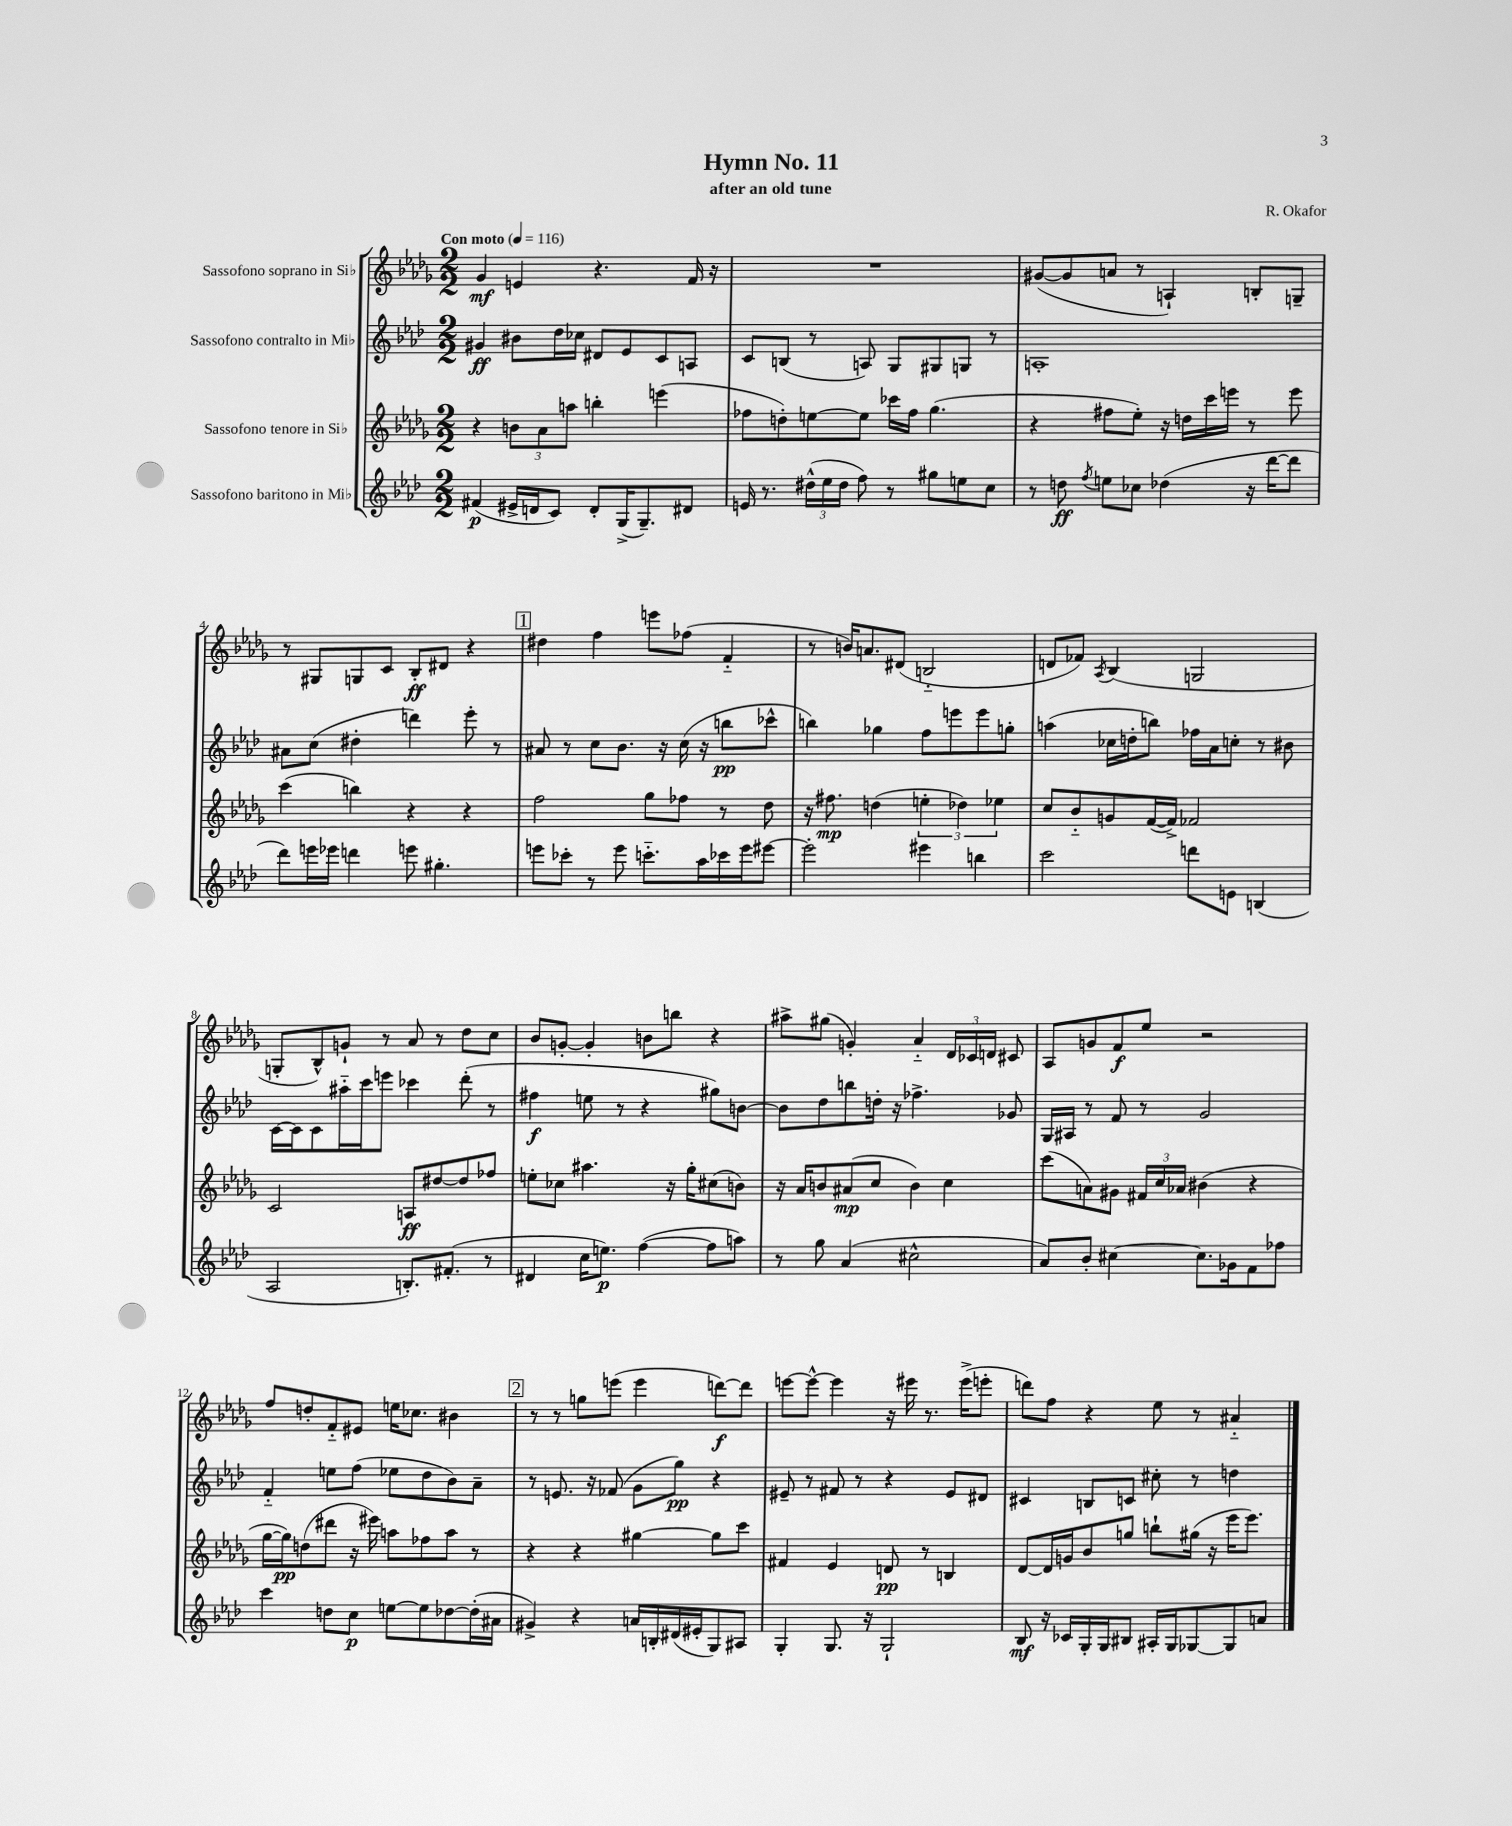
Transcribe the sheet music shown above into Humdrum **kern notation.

**kern	**kern	**kern	**kern
*staff4	*staff3	*staff2	*staff1
*clefG2	*clefG2	*clefG2	*clefG2
*k[b-e-a-d-]	*k[b-e-a-d-g-]	*k[b-e-a-d-]	*k[b-e-a-d-g-]
*M2/2	*M2/2	*M2/2	*M2/2
*MM116	*MM116	*MM116	*MM116
(4f#/	4r	4g#/	4g-/
16e#^/LL	12b\L	8b#\L	4e/
16d/J	.	.	.
.	12a-\	.	.
8c/J)	.	16dd-\L	.
.	12aa\J	.	.
.	.	16cc-\JJ	.
8d'/L	4bb'\	8d#/L	4.r
(16G^/K	.	8e-/	.
8.G~/)	.	.	.
.	(4eee\	8c/	.
8d#/J	.	8A/J	16f/
.	.	.	16r
=	=	=	=
16e/	8ff-\L	8c/L	1r
8.r	.	.	.
.	8dd'\)	(8B/J	.
(24dd#^^\LL	[8ee\	8r	.
24ee-\	.	.	.
24dd#\JJ	.	.	.
8ff\)	8ee\]J	8A/)	.
8r	16ccc-\LL	8G/L	.
.	16ff-\JJ	.	.
8gg#\L	(4.gg-\	8G#/	.
8ee\	.	8G/J	.
8cc\J	.	8r	.
=	=	=	=
8r	4r	1A'	([8g#/L
8dd\	.	.	8g#/]
8qff/	.	.	.
8ee\L	8ff#\L	.	8a/J
8cc-\J	8ee-'\J)	.	8r
(4dd-\	16r	.	4A`/)
.	16dd\LL	.	.
.	16ccc\	.	.
.	16eee\JJ	.	.
16r	8r	.	8B'/L
[16ddd-\LK	.	.	.
8ddd-\]J	8eee\	.	8G~/J
=	=	=	=
8ddd-\L)	(4ccc\	8a#\L	8r
16eee\L	.	(8cc\J	8G#/L
16eee-\JJ	.	.	.
4ddd\	4bb\)	4dd#'\	8G/
.	.	.	8c/J
8eee\	4r	4ddd\)	8B-'/L
4.gg#'\	.	.	8d#/J
.	4r	8eee-'\	4r
.	.	8r	.
=	=	=	=
8eee\L	2ff\	8a#/	4dd#\
8ccc-'\J	.	8r	.
8r	.	8cc\L	4ff\
8eee\	.	8.b-\J	.
8.ccc'~\L	8gg-\L	.	8eee\L
.	.	16r	.
.	8ff-\J	(16cc\	(8ff-\J
16aa-\L	.	16r	.
16ccc-\	8r	8bb\L	4f'~/
16eee\J	.	.	.
[8eee#\J	8dd-\	8ccc-^^\J	.
=	=	=	=
2eee#'\]	16r	4bb\)	8r
.	8.ff#\	.	.
.	.	.	16b/LK)
.	.	.	8.a/
.	(4dd\	4gg-\	.
.	.	.	(8d#/J
4eee#\	6ee'\	8ff\L	2B'~/
.	.	8eee\	.
.	6dd-\)	.	.
4bb\	.	8eee\	.
.	6ee-\	.	.
.	.	8gg'\J	.
=	=	=	=
2ccc\	8cc/L	(4aa\	8d/L
.	8b-'~/	.	8f-/J)
.	.	.	8qA-/
.	8g/	16cc-\LL	(4B-/
.	.	16dd'\J	.
.	([16f/L	8bb\J)	.
.	16f^/]JJ)	.	.
8ddd\L	2f-/	16ff-\LL	2G/
.	.	16a-\J	.
8e\J	.	8cc'\J	.
(4B/	.	8r	.
.	.	8b#\	.
=	=	=	=
2A-/	2c/	[16c\LL	8G'/L
.	.	16c\]J	.
.	.	8c\	8B-^^/)
.	.	16aa#'~\L	8g`/J
.	.	16ccc\J	.
.	.	8eee\J	8r
8.B'/L)	8A/L	4ccc-\	8a-/
.	[8dd#/	.	8r
(8.f#'/J	.	.	.
.	8dd#/]	(8ddd-'\	8dd-\L
8r	8ff-/J	8r	8cc\J
=	=	=	=
4d#/	8ee'\L	4ff#\	8b-/L
.	8cc-\J	.	[8g'/J
16cc\LK	4.aa#\	8ee\	4g'/]
8.ee\J)	.	.	.
.	.	8r	.
([4ff\	.	4r	8b\L
.	16r	.	8bb\J
.	16gg-'\LK	.	.
8ff\]L	(8cc#\	8gg#\L)	4r
8aa\J)	8b\J)	[8b\J	.
=	=	=	=
8r	16r	8b\]L	8aa#^\L
.	16a-/LK	.	.
8gg\	8b/	8dd-\	(8gg#\J
(4a-/	(8a#/	8bb\	4g'/)
.	8cc/J	16dd'\Jk	.
.	.	16r	.
2cc#^^\	4b\)	4.ff-^\	4a-'~/
.	4cc\	.	24d-/LL
.	.	.	24c-/
.	.	.	24d/JJ
.	.	8g-/	8c#/
=	=	=	=
8a-/L)	(8ccc\L	16G/LL	8A-/L
.	.	16A#/JJ	.
8b-'/J	8a\)	8r	8g/
[4cc#\	8g#\J	8f/	8f/
.	24f#/LL	8r	8ee-/J
.	24cc/	.	.
.	24a-/JJ	.	.
8.cc#\]L	(4b#\	2g/	2r
16g-\k	.	.	.
8f\	4r	.	.
8ff-\J	.	.	.
=	=	=	=
4ccc\	[16gg-\LL	4f'~/	8ff/L
.	16gg-\]J)	.	.
.	(8dd\	.	8dd'/
8dd\L	8ddd#\J	8ee\L	8f'~/
8cc\J	16r	(8ff\J	8e#/J
.	16eee#\)	.	.
[8ee\L	8aa\L	8ee-\L	16ee\LK
.	.	.	8.cc-\J
8ee\]	8ff-\	8dd-\	.
[8dd-\	8aa\J	8b-\)	4b#\
(16dd-'\]L	8r	8a-~\J	.
16a#\JJ	.	.	.
=	=	=	=
4g#^/)	4r	8r	8r
.	.	8.e/	8r
4r	4r	.	8gg\L
.	.	16r	.
.	.	(8f-/	(8eee\J
16a/LL	[4gg#\	8g\L	4eee\
16B'/	.	.	.
(16d#/	.	8gg\J)	.
16e#'/J	.	.	.
8G/)	8gg#\]L	4r	[8ddd\L)
8A#/J	8ccc\J	.	8ddd\]J
=	=	=	=
4G'/	4f#/	8e#~/	[8eee\L
.	.	8r	8eee^^\_J
8.G/	4e-/	8f#/	4eee\]
.	.	8r	.
16r	.	.	.
2G`/	8d/	4r	16r
.	.	.	16eee#\
.	8r	.	8.r
.	4B/	8e#/L	.
.	.	.	(16eee#^\LK
.	.	8d#/J	8eee'\J
=	=	=	=
8B-/	[8d-/L	4c#/	8ddd\L)
16r	16d-/]L	.	8ff\J
16c-/LL	16g/J	.	.
16G'/	8b-/	8B/L	4r
16G/J	.	.	.
8B#/J	8gg/J	8c/J	.
16A#'/LL	8bb`\L	8cc#'\	8ee-\
16G/J	.	.	.
[8G-/	(16gg#\Jk	8r	8r
.	16r	.	.
8G-/]	16eee-\LK	4dd\	4a#'~/
.	8.eee-\J)	.	.
8a/J	.	.	.
==	==	==	==
*-	*-	*-	*-
